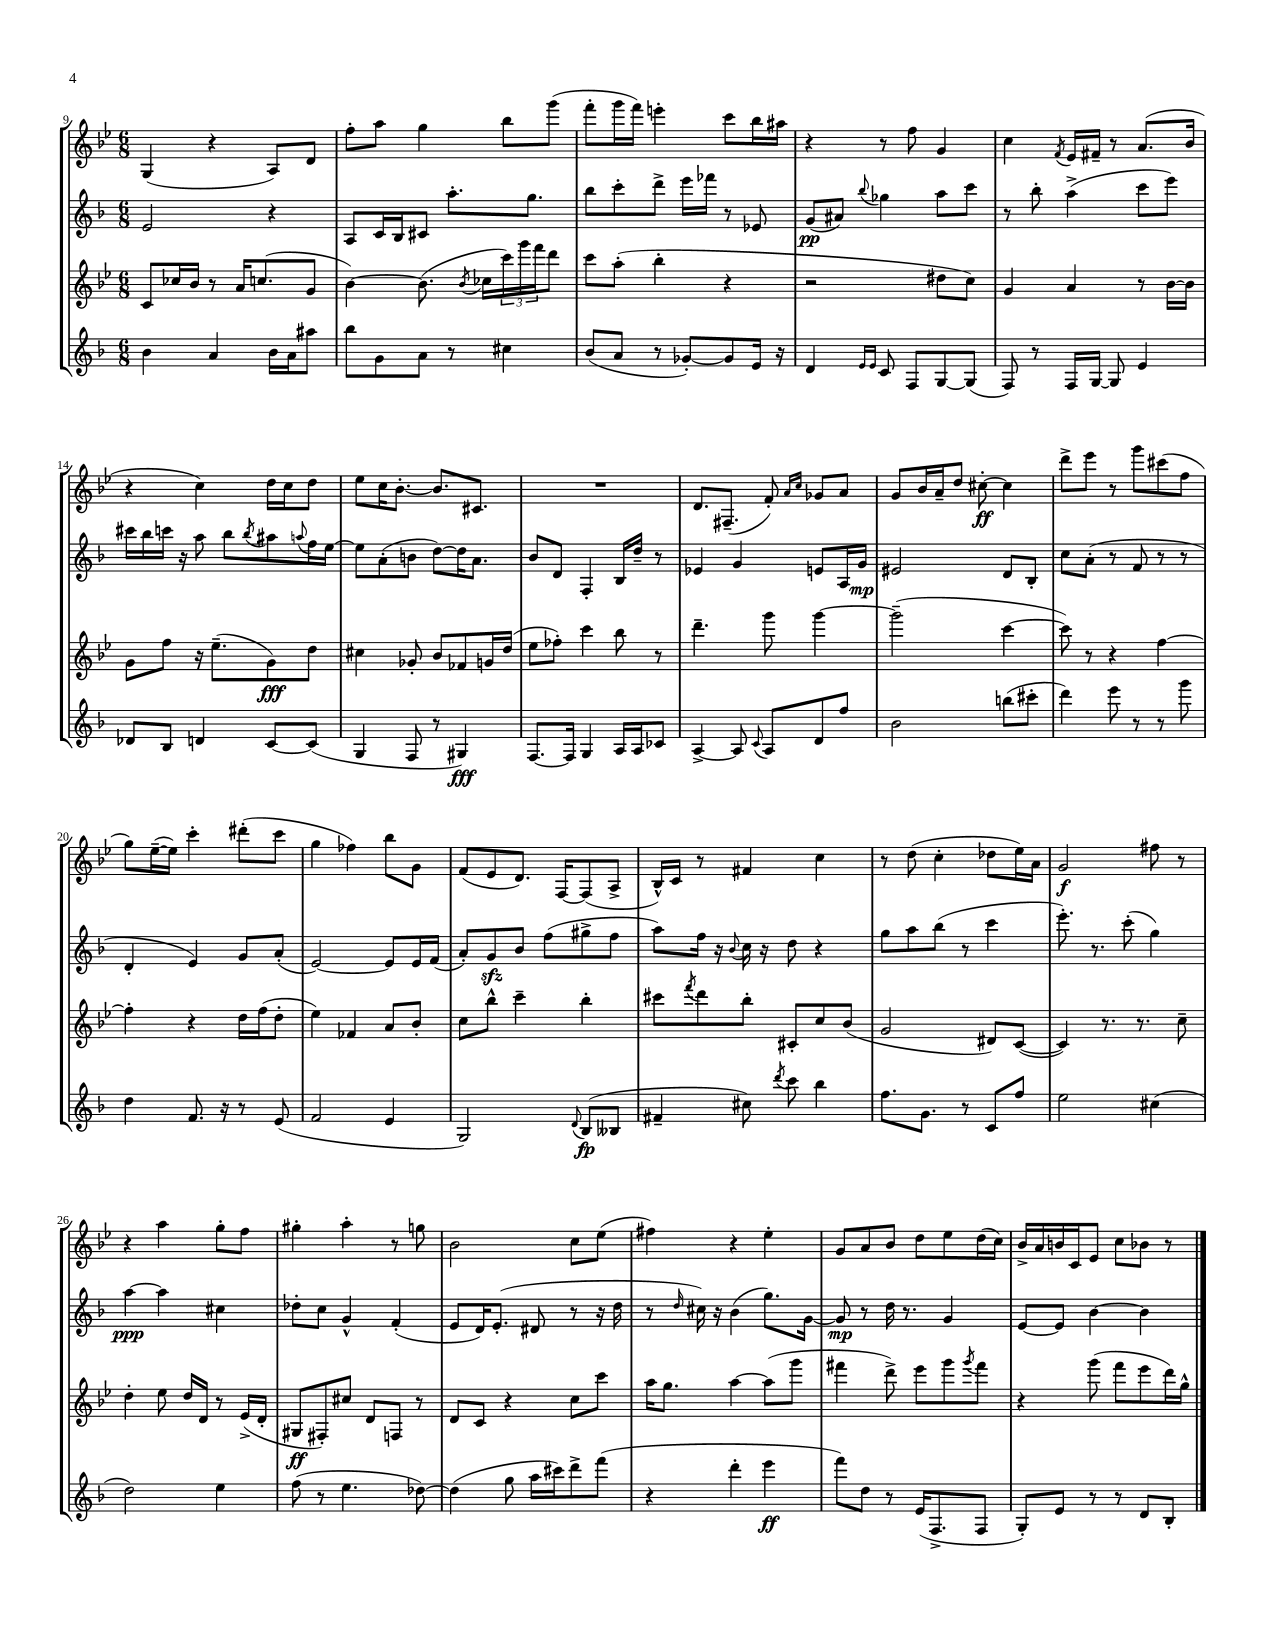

**kern	**kern	**kern	**kern
*staff4	*staff3	*staff2	*staff1
*clefG2	*clefG2	*clefG2	*clefG2
*k[b-]	*k[b-e-]	*k[b-]	*k[b-e-]
*M6/8	*M6/8	*M6/8	*M6/8
4b-\	8c/L	2e/	(4G/
.	16cc-/L	.	.
.	16b-/JJ	.	.
4a/	8r	.	4r
.	16a/LK	.	.
.	(8.cc/	.	.
16b-\LL	.	4r	8A/L)
16a\J	.	.	.
8aa#\J	8g/J	.	8d/J
=	=	=	=
8bb-\L	[4b-\)	8A/L	8ff'\L
8g\	.	16c/L	8aa\J
.	.	16B-/J	.
8a\J	(8.b-\]	8c#/J	4gg\
8r	.	8.aa'\L	.
.	8qb-/	.	.
.	16cc-\LL	.	.
4cc#\	24ccc\)	.	8bb-\L
.	24ggg\	.	.
.	.	8.gg\J	.
.	24fff\J	.	.
.	8ddd\J	.	(8ggg\J
=	=	=	=
(8b-/L	8ccc\L	8bb-\L	8fff'\L
8a/J	(8aa'\J	8ccc'\	16ggg\L
.	.	.	16fff\JJ)
8r	4bb-'\	8ddd^\J	4eee'\
[8g-'/L)	.	16eee\LL	.
.	.	16fff-\JJ	.
8g-/]	4r	8r	8ccc\L
16e/Jk	.	8e-/	16bb-\L
16r	.	.	16aa#\JJ
=	=	=	=
4d/	2r	(8g/L	4r
.	.	8a#/J)	.
16qqe/LL	.	.	.
16qqe/JJ	.	8qqbb-/	.
8c/	.	4gg-\	8r
8F/L	.	.	8ff\
[8G/	8dd#\L	8aa\L	4g/
(8G/]J	8cc\J)	8ccc\J	.
=	=	=	=
8F/)	4g/	8r	4cc\
8r	.	8bb-'\	.
.	.	.	8qf/
16F/LL	4a/	(4aa^\	16e-/LL
[16G/JJ	.	.	16f#~/JJ
8G/]	.	.	8r
4e/	8r	8ccc\L	(8.a/L
.	[16b-\LL	8eee\J)	.
.	16b-\]JJ	.	16b-/Jk
=	=	=	=
8d-/L	8g\L	16ccc#\LL	4r
.	.	16bb-\	.
8B-/J	8ff\J	16ccc\JJ	.
.	.	16r	.
4d/	16r	8aa\	4cc\)
.	(8.ee-~\L	.	.
.	.	8bb-\L	.
.	.	8qbb-/	.
[8c/L	8g\)	8aa#\	16dd\LL
.	.	.	16cc\J
.	.	8qqaa/	.
(8c/]J	8dd\J	16ff\L	8dd\J
.	.	[16ee\JJ	.
=	=	=	=
4G/	4cc#\	8ee\]L	8ee-\L
.	.	(8a'\	16cc\K
.	.	.	[8.b-'\J
8F/	8g-'/	8b\J	.
8r	8b-/L	[8dd\L)	8.b-/]L
4G#/)	8f-/	16dd\]K	.
.	.	8.a\J	8.c#/J
.	16g/L	.	.
.	(16dd/JJ	.	.
=	=	=	=
[8.F/L	8ee-\L	8b-/L	2.r
.	8ff-'\J)	8d/J	.
16F/]Jk	.	.	.
4G/	4ccc\	4F'/	.
16A/LL	8bb-\	16B-/LL	.
16A/J	.	16dd~/JJ	.
8c-/J	8r	8r	.
=	=	=	=
[4A^/	4.ddd~\	4e-/	8.d/L
.	.	.	(8.F#~/J
8A/]	.	4g/	.
8qqc/	.	.	.
8A/L	8ggg\	.	8f'/)
.	.	.	16qqa/LL
.	.	.	16qqcc/JJ
8d/	[4ggg\	8e/L	8g-/L
8ff/J	.	16A/L	8a/J
.	.	16g/JJ	.
=	=	=	=
2b-\	(2ggg~\]	2e#/	8g/L
.	.	.	16b-/L
.	.	.	16a~/J
.	.	.	8dd/J
.	.	.	[8cc#'\
(8bb\L	[4ccc\	8d/L	4cc#\]
8ccc#'\J	.	8B-'/J	.
=	=	=	=
4ddd\)	8ccc\])	8cc\L	8ddd^\L
.	8r	(8a'\J	8eee-\J
8eee\	4r	8r	8r
8r	.	8f/	8ggg\L
8r	[4ff\	8r	(8ccc#\
8ggg\	.	8r	8ff\J
=	=	=	=
4dd\	4ff'\]	4d'/	8gg\L)
.	.	.	([16ee-~\L
.	.	.	16ee-\]JJ)
8.f/	4r	4e/)	4ccc'\
16r	.	.	.
8r	16dd\LL	8g/L	(8ddd#'\L
.	(16ff\J	.	.
(8e/	8dd'\J	(8a'/J	8ccc\J
=	=	=	=
2f/	4ee-\)	[2e/)	4gg\
.	4f-/	.	4ff-\)
4e/	8a/L	8e/]L	8bb-\L
.	8b-'/J	16e/L	8g\J
.	.	(16f/JJ	.
=	=	=	=
2G/)	8cc\L	8a'/L)	(8f/L
.	8bb-^^\J	8g/	8e-/
.	4ccc~\	8b-/J	8.d/J)
.	.	(8ff\L	.
.	.	.	[16F/LK
8qqd/	.	.	.
(8B-/L	4bb-'\	8gg#^\	(8F/]
8B--/J	.	8ff\J	8A^/J
=	=	=	=
4f#~/	8ccc#\L	8aa\L)	16B-^^/LL)
.	.	.	16c/JJ
.	8qfff/	.	.
.	8ddd\	16ff\Jk	8r
.	.	16r	.
.	.	8qqb-/	.
8cc#\)	8bb-'\J	16cc\	4f#/
.	.	16r	.
8qddd/	.	.	.
8ccc\	8c#'/L	8dd\	.
4bb-\	8cc/	4r	4cc\
.	(8b-/J	.	.
=	=	=	=
8.ff\L	2g/	8gg\L	8r
.	.	8aa\	(8dd\
8.g\J	.	.	.
.	.	(8bb-\J	4cc'\
8r	.	8r	.
8c/L	8d#/L)	4ccc\	8dd-\L
8ff/J	([8c/J	.	16ee-\L)
.	.	.	16a\JJ
=	=	=	=
2ee\	4c/])	8.eee'\)	2g/
.	.	8.r	.
.	8.r	.	.
.	.	(8ccc'\	.
.	8.r	.	.
(4cc#\	.	4gg\)	8ff#\
.	8cc~\	.	8r
=	=	=	=
2dd\)	4dd'\	[4aa\	4r
.	8ee-\	4aa\]	4aa\
.	16dd/LL	.	.
.	16d/JJ	.	.
4ee\	8r	4cc#\	8gg'\L
.	(16e-^/LL	.	8ff\J
.	16d'/JJ	.	.
=	=	=	=
(8ff\	8G#/L	8dd-'\L	4gg#'\
8r	8F#'/)	8cc\J	.
4.ee\	8cc#/J	4g^^/	4aa'\
.	8d/L	.	.
.	8F/J	(4f'/	8r
[8dd-\)	8r	.	8gg\
=	=	=	=
(4dd-\]	8d/L	8e/L	2b-\
.	8c/J	16d/K)	.
.	.	(8.e'/J	.
8gg\	4r	.	.
16aa\LL	.	8d#/	.
16ccc#\J)	.	.	.
8ddd^\	8cc\L	8r	8cc\L
(8fff\J	8ccc\J	16r	(8ee-\J
.	.	16dd\	.
=	=	=	=
4r	16aa\LK	8r	4ff#\)
.	8.gg\J	.	.
.	.	16qqdd/	.
.	.	16cc#\)	.
.	.	16r	.
4ddd'\	[4aa\	(4b-\	4r
4eee\	(8aa\]L	8.gg\L)	4ee-'\
.	8ggg\J	.	.
.	.	[16g\Jk	.
=	=	=	=
8fff\L)	4fff#\	8g/]	8g/L
8dd\J	.	8r	8a/
8r	8ddd^\)	16dd\	8b-/J
.	.	8.r	.
(16e/LK	8eee-\L	.	8dd\L
8.F^/	.	.	.
.	8ggg\	4g/	8ee-\
.	8qggg/	.	.
8F/J	8fff#\J	.	(16dd\L
.	.	.	16cc\JJ)
=	=	=	=
8G'/L)	4r	[8e/L	16b-^/LL
.	.	.	16a/
8e/J	.	8e/]J	16b/
.	.	.	16c/J
8r	(8ggg\	[4b-\	8e-/J
8r	8fff\L	.	8cc\L
8d/L	8eee-\	4b-\]	8b-\J
8B-'/J	16ddd\L)	.	8r
.	16gg^^\JJ	.	.
==	==	==	==
*-	*-	*-	*-
